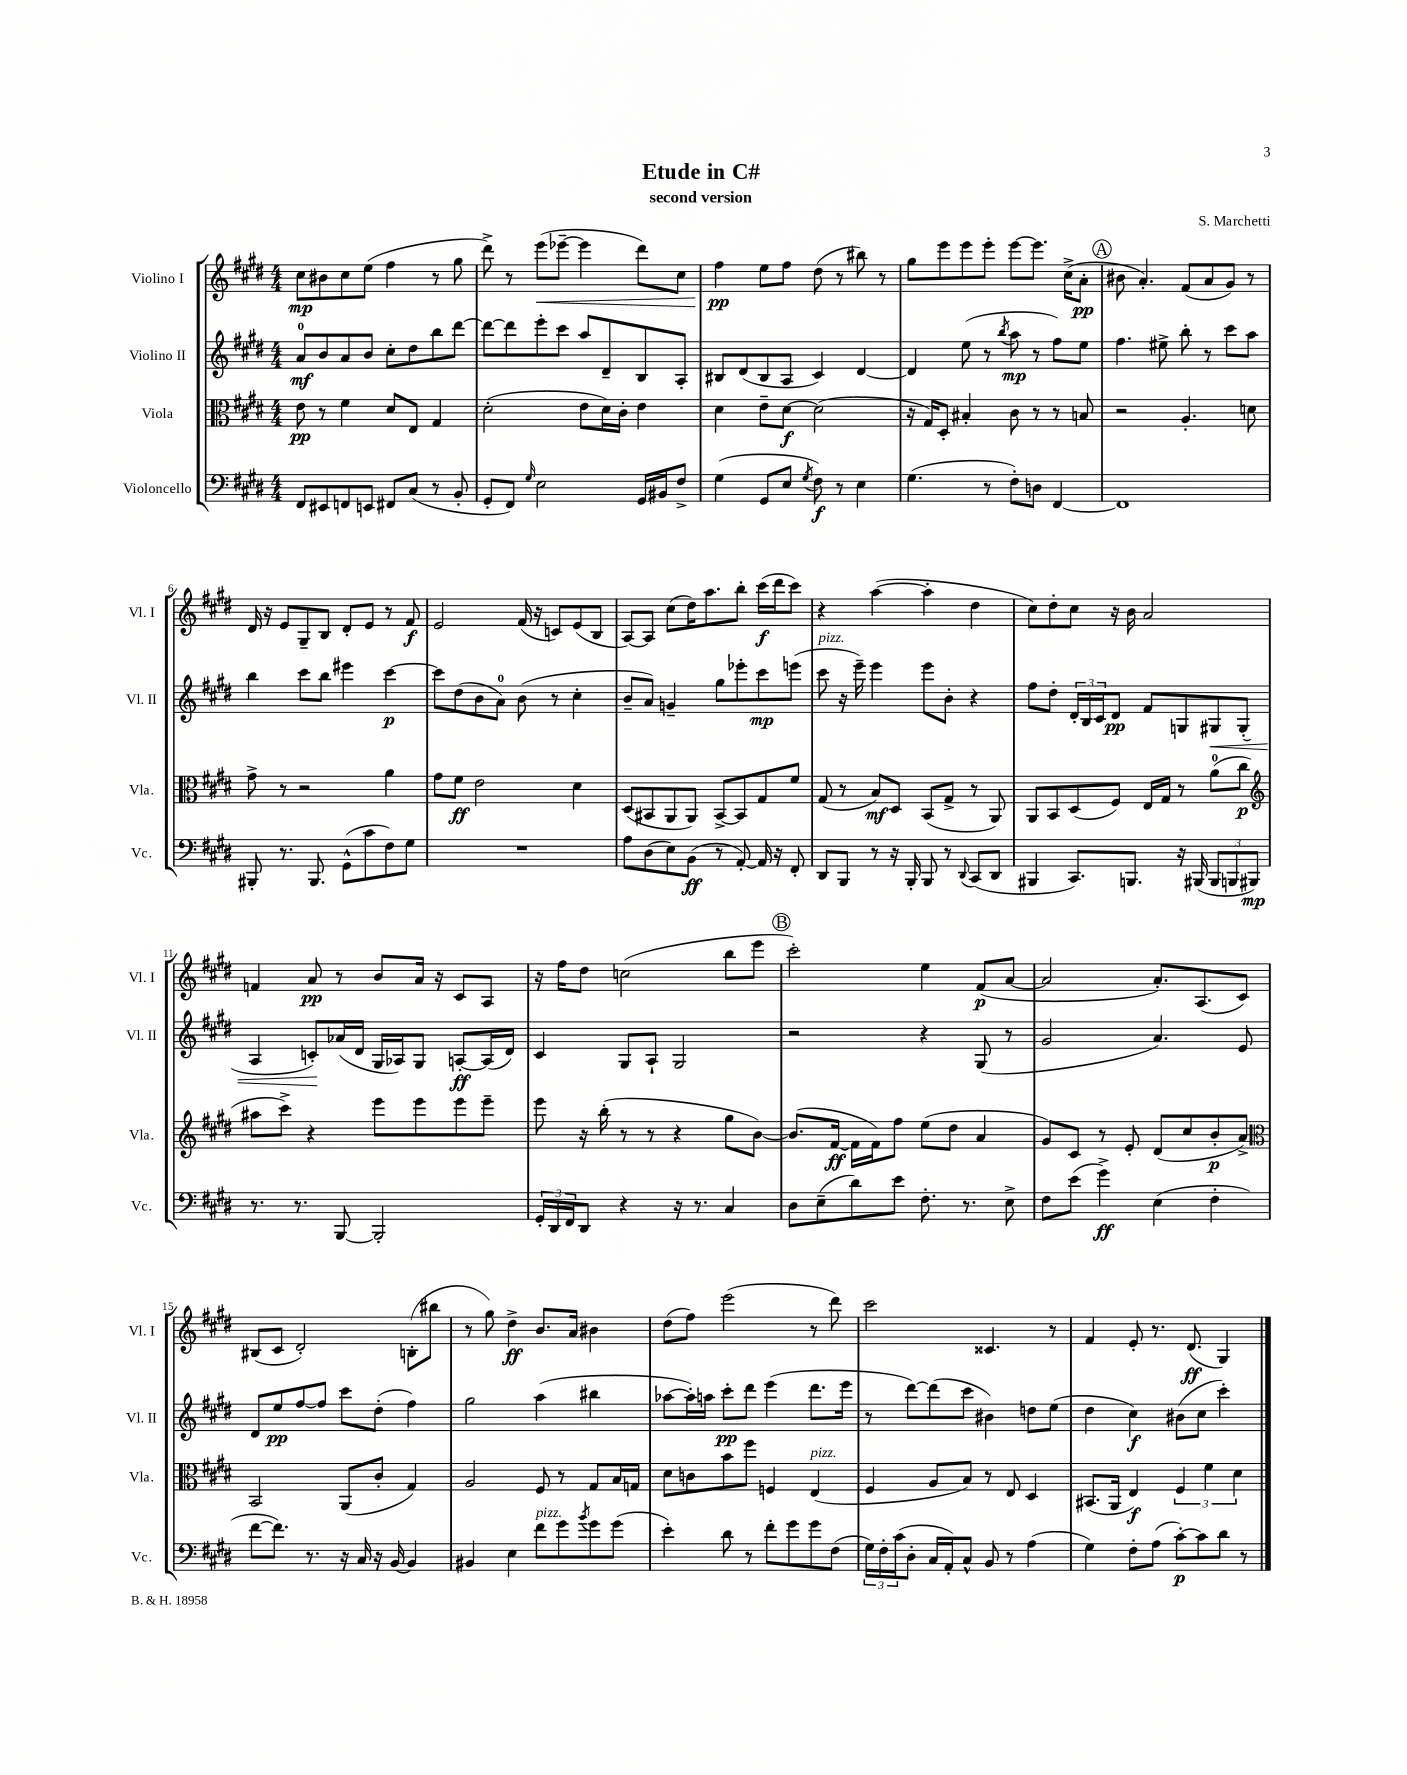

**kern	**kern	**kern	**kern
*staff4	*staff3	*staff2	*staff1
*clefF4	*clefC3	*clefG2	*clefG2
*k[f#c#g#d#]	*k[f#c#g#d#]	*k[f#c#g#d#]	*k[f#c#g#d#]
*M4/4	*M4/4	*M4/4	*M4/4
8FF#	8e	8a	8cc#
8EE#	8r	8b	8b#
8FF	4f#	8a	8cc#
8EE	.	8b	(8ee
8FF#	8d#	8cc#'	4ff#
(8C#	8E	8dd#	.
8r	4G#	8bb	8r
8BB'	.	[8ddd#	8gg#
=	=	=	=
8GG#'	(2d#'	8ddd#_	8ddd#^)
8FF#)	.	8ddd#]	8r
16qqG#	.	.	.
2E	.	8eee'	(8eee
.	.	8ccc#	[8eee-~
.	8e	8aa	4eee-]
.	16d#)	8d#~	.
.	16c#'	.	.
16GG#	4e	8B	8ddd#)
16BB#	.	.	.
8F#^	.	8A'	8cc#
=	=	=	=
(4G#	4d#	8B#	4ff#
.	.	(8d#	.
8GG#	8e~	8B#	8ee
8E	[8d#	8A	8ff#
8qG#	.	.	.
8F#)	(2d#]	4c#)	(8dd#
8r	.	.	8r
4E	.	[4d#	8bb#)
.	.	.	8r
=	=	=	=
(4.G#	16r	4d#]	8gg#
.	16G#)	.	.
.	8D#'	.	8eee
.	4B#'	(8ee	8eee
8r	.	8r	8eee'
.	.	8qbb	.
8F#')	8c#	8aa	[8eee
8D	8r	8r	8.eee]
[4FF#	8r	8ff#)	.
.	.	.	(16cc#^
.	8B	8ee	8a'
=	=	=	=
1FF#]	2r	4.ff#	8b#
.	.	.	4.a')
.	.	8ee#^	.
.	4.A'	8bb'	(8f#
.	.	8r	8a
.	.	8ccc#	8g#)
.	8d	8aa	8r
=	=	=	=
8BBB#'	8g#^	4bb	16d#
.	.	.	16r
8.r	8r	.	8e
.	2r	8ccc#	8G#~
8.BBB#	.	.	.
.	.	8bb	8B
(8GG#^^	.	4eee#	8d#'
8c#	.	.	8e
8F#)	4a	[4ccc#	8r
8G#	.	.	8f#
=	=	=	=
1r	8g#	8ccc#]	2e
.	8f#	(8dd#	.
.	2e	8b	.
.	.	8a)	.
.	.	(8b	(16f#
.	.	.	16r
.	.	8r	8c)
.	4d#	4cc#'	(8e
.	.	.	8B
=	=	=	=
8A	(8D#	8b~	[8A)
(8D#	8BB#	8a)	8A]
8E)	8AA	4g~	(8cc#
(8BB	8AA)	.	16dd#)
.	.	.	8.aa
8r	[8BB#^	8gg#	.
[8AA')	8BB#]	8eee-'	8bb'
16AA]	8G#	8ccc#	(16ccc#
16r	.	.	16ddd#
8FF#'	8f#	(8eee	8ccc#)
=	=	=	=
8DD#	(8G#	8ccc#	4r
8BBB	8r	16r	.
.	.	16eee~)	.
8r	8B)	4eee	([4aa
16r	8D#	.	.
16BBB'	.	.	.
8BBB	(8BB	8eee	4aa']
8r	8G#^	8b'	.
8qqDD#	.	.	.
(8CC#	8r	4r	4dd#
8DD#	8AA)	.	.
=	=	=	=
4BBB#	8AA	8ff#	8cc#)
.	8BB	8dd#'	8dd#'
8.CC#)	(8D#	24d#'	8cc#
.	.	24B	.
.	.	24c#	.
.	8F#)	8d#	16r
8.BBB	.	.	16b
.	16E	8f#	2a
.	16G#	.	.
16r	8r	8G	.
(16BBB#	.	.	.
12BBB#	(8a	8G#	.
12BBB	.	.	.
.	8cc#	(8G#'	.
12BBB#)	.	.	.
=	=	=	=
*	*clefG2	*	*
8.r	8aa#	4A	4f
.	8ccc#^)	.	.
8.r	.	.	.
.	4r	8c')	8a
[8BBB	.	(16a-	8r
.	.	16d#	.
2BBB']	8eee	16G#	8b
.	.	16A-)	.
.	8eee	8G#	16a
.	.	.	16r
.	8eee	[8A'	8c#
.	8eee~	(16A]	8A
.	.	16d#)	.
=	=	=	=
24GG#'	8eee	4c#	16r
24DD#	.	.	.
.	.	.	16ff#
24FF#	.	.	.
8DD#	16r	.	8dd#
.	(16bb'	.	.
4r	8r	8G#	(2cc
.	8r	8A`	.
16r	4r	2G#	.
8.r	.	.	.
4C#	8gg#	.	8bb
.	[8b)	.	8eee
=	=	=	=
8D#	(8.b]	2r	2ccc#')
(8E~	.	.	.
.	[16f#	.	.
8d#)	16f#]	.	.
.	16f#)	.	.
8e	8ff#	.	.
8.F#'	(8ee	4r	4ee
.	8dd#	.	.
8.r	.	.	.
.	4a	(8G#	(8f#
8E^	.	8r	[8a
=	=	=	=
8F#	8g#)	2g#	2a]
(8e	8c#	.	.
4g#^)	8r	.	.
.	8e'	.	.
(4E	(8d#	4.a)	8.a')
.	8cc#	.	.
.	.	.	(8.A
4F#'	8b'	.	.
.	8a^)	8e	8c#)
=	=	=	=
*	*clefC3	*	*
[8f#	2BB	8d#	(8B#
8.f#])	.	8ee	8c#
.	.	[8ff#	2d#')
8.r	.	.	.
.	.	8ff#]	.
16r	(8AA	8ccc#	.
16C#	.	.	.
16r	8c#'	(8dd#'	.
[16BB	.	.	.
4BB]	4G#)	4ff#)	(8B'
.	.	.	8bb#
=	=	=	=
4BB#	2A	2gg#	8r
.	.	.	8gg#)
4E	.	.	4dd#^
8f#	8F#	(4aa	8.b
8g#	8r	.	.
.	.	.	16a
8qb	.	.	.
8g#	8G#	4bb#	4b#
(8g#	16B	.	.
.	16G	.	.
=	=	=	=
4e')	8d#	[8aa-	(8dd#
.	8c	16aa-'])	8ff#)
.	.	16aa	.
8d#	8b	8ccc#'	(2eee
8r	8ff#	8ddd#	.
8f#'	4F	(4eee	.
8g#	.	.	.
8g#	(4E	8.ddd#	8r
(8F#	.	.	8ddd#)
.	.	16eee	.
=	=	=	=
24G#)	4F#	8r	2ccc#
24F#'	.	.	.
(24c#	.	.	.
8D#'	.	[8ddd#)	.
16C#	8A	(8ddd#]	.
16AA')	.	.	.
8C#^^	8B)	8ccc#	.
8BB	8r	4b#)	4.c##
8r	8E	.	.
(4A	4D#	8dd	.
.	.	(8ee	8r
=	=	=	=
4G#)	(8.BB#	4dd#	4f#
.	16AA	.	.
8F#'	4E)	4cc#)	8e'
(8A	.	.	8.r
[8c#')	6F#	(8b#	.
.	.	.	(8.d#
8c#]	.	8cc#	.
.	6f#	.	.
8d#	.	4ccc#')	4G#)
.	6d#	.	.
8r	.	.	.
==	==	==	==
*-	*-	*-	*-
